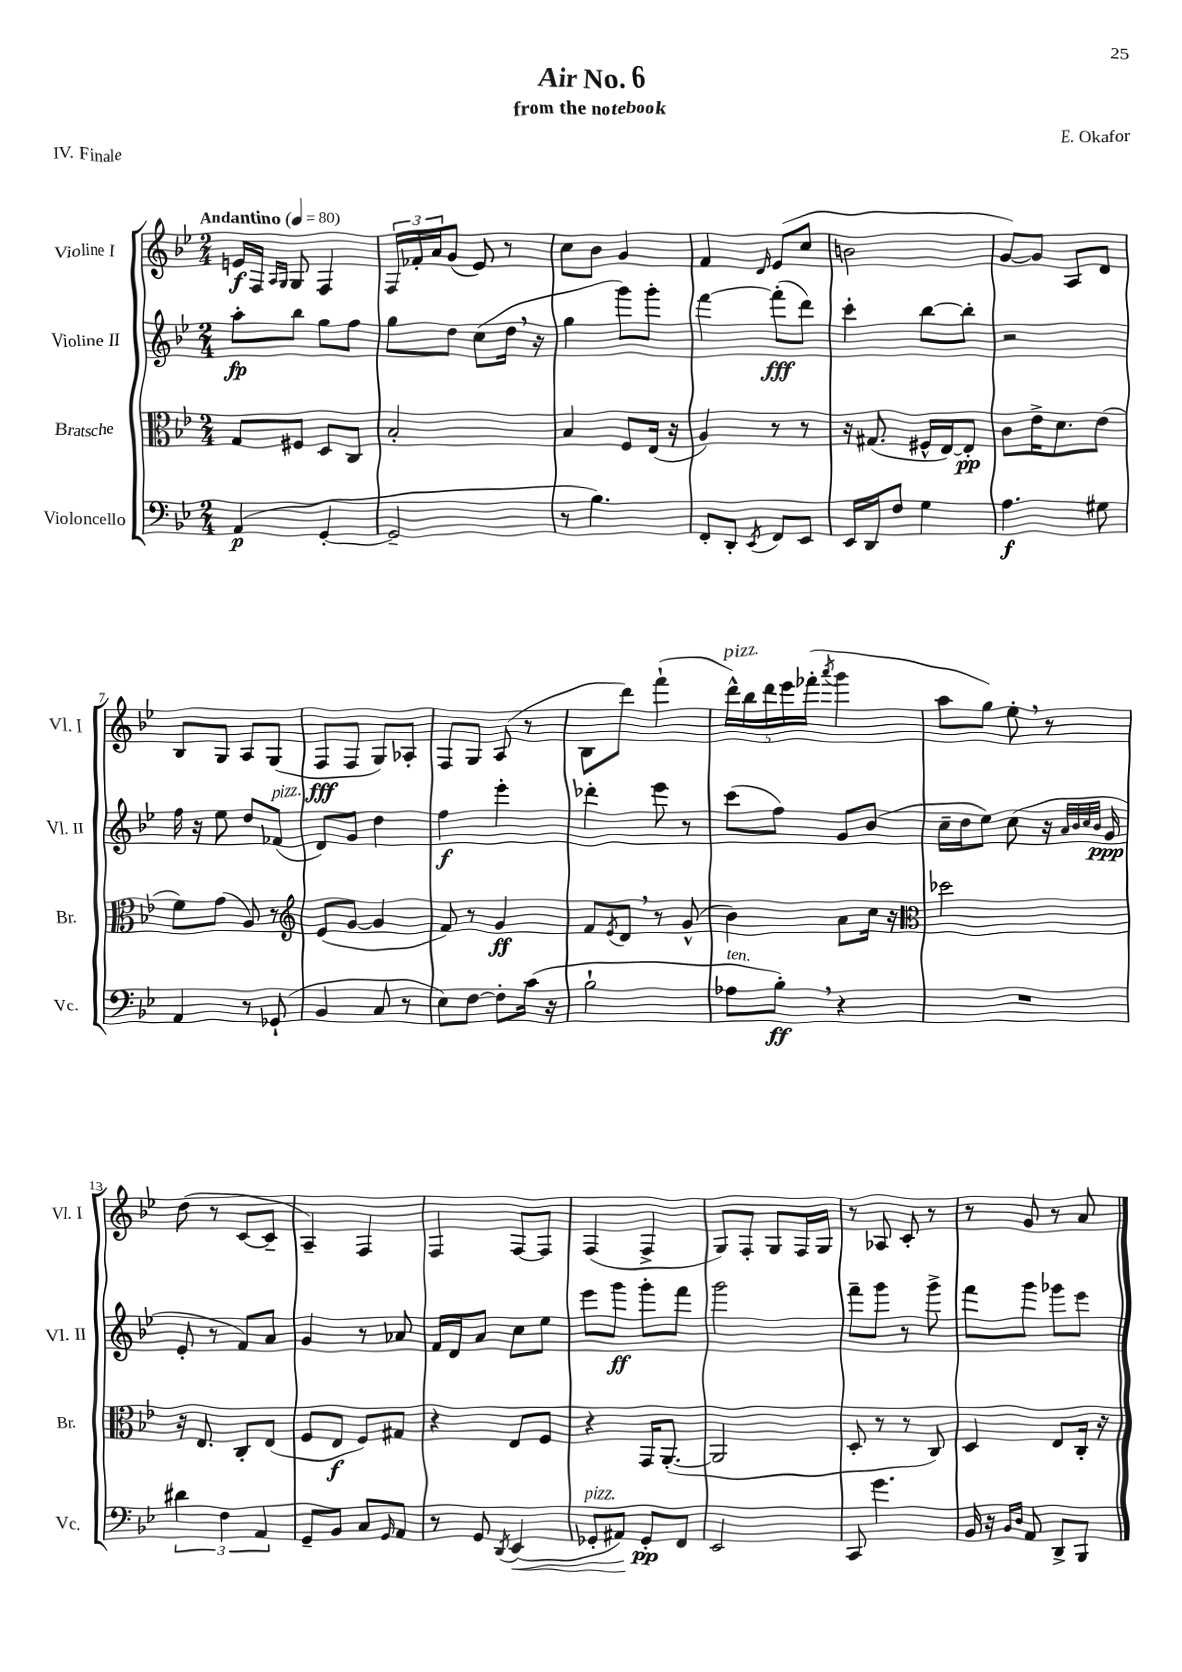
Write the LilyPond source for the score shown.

\header { title = "Air No. 6" composer = "E. Okafor" subtitle = "from the notebook" piece = "IV. Finale" }
<<
\new StaffGroup <<
\new Staff = "s0" \with { instrumentName = "Violine I" shortInstrumentName = "Vl. I" } {
    \clef treble \key bes \major \numericTimeSignature \time 2/4 \tempo "Andantino" 4 = 80
    e'16\f f16 \grace { a16 g16 } g8 f4 |
    \tuplet 3/2 { f16 fes'16-. a'16 } g'8( ees'8) r8 |
    c''8 bes'8 g'4 |
    f'4 \grace { d'16 } ees'8( c''8 |
    b'2 |
    g'8~) g'8 a8 d'8 |
    bes8 g8 a8 g8( |
    f8\fff f8 g8) aes8-. |
    f8 g8 a8( r8 |
    bes8 d'''8) f'''4-!( |
    \tuplet 5/4 { d'''16-^^\markup { \italic "pizz." }) bes''16 d'''16 ees'''16 fes'''16-.( } \acciaccatura { a'''8 } g'''4 |
    a''8 g''8) ees''8-. \breathe r8 |
    d''8( r8 c'8~ c'8-- |
    a4--) f4 |
    f4 f8~ f8 |
    f4( f4-> |
    g8) f8-. g8 f16 g16 |
    r8 aes8 c'8-. r8 |
    r8 g'8 r8 a'8 \bar "|." |
}
\new Staff = "s1" \with { instrumentName = "Violine II" shortInstrumentName = "Vl. II" } {
    \clef treble \key bes \major \numericTimeSignature \time 2/4
    a''8-.\fp bes''8 g''8 f''8 |
    g''8 d''8 c''8( d''16 \breathe r16 |
    g''4 g'''8) g'''8-. |
    f'''4~ f'''8-.\fff( d'''8) |
    c'''4-. bes''8~ bes''8-. |
    r2 |
    f''16 r16 ees''8 d''8 fes'8^\markup { \italic "pizz." }( |
    d'8) g'8 d''4 |
    f''4\f ees'''4-. |
    des'''4-. ees'''8 r8 |
    c'''8( f''8) g'8 bes'8( |
    c''16-- d''16 ees''8) c''8( r16 \grace { a'32 bes'32 c''32 bes'32 } g'16\ppp |
    ees'8-. r8 f'8) a'8 |
    g'4 r8 aes'8 |
    f'16 d'16 a'8 c''8 ees''8 |
    ees'''8 g'''8\ff g'''8-. f'''8 |
    g'''2 |
    f'''8-- g'''8 r8 g'''8-> |
    f'''8 g'''8 ges'''8 ees'''8 \bar "|." |
}
\new Staff = "s2" \with { instrumentName = "Bratsche" shortInstrumentName = "Br." } {
    \clef alto \key bes \major \numericTimeSignature \time 2/4
    g8 fis8 d8 c8 |
    bes2-. |
    bes4 f8 ees16( r16 |
    a4) r8 r8 |
    r16 gis8.( fis16-^ ees16~) ees8-.\pp |
    c'8 ees'16-> d'8. ees'8( |
    f'8) g'8( a8) r8 |
    \clef treble ees'8( g'8~ g'4 |
    f'8) r8 g'4\ff |
    f'8 \acciaccatura { ees'8 } d'8 \breathe r8 g'8-^( |
    bes'4) a'8 c''16 r16 |
    \clef alto des''2 |
    r16 ees8. c8-. ees8( |
    f8 ees8\f f8) gis8 |
    r4 ees8 f8 |
    r4 g,16 a,8.~-.( |
    a,2 |
    d8-. r8 r8 c8) |
    d4 ees8 c16-. r16 \bar "|." |
}
\new Staff = "s3" \with { instrumentName = "Violoncello" shortInstrumentName = "Vc." } {
    \clef bass \key bes \major \numericTimeSignature \time 2/4
    a,4\p( g,4~-. |
    g,2-- |
    r8 bes4.) |
    f,8-. d,8-. \acciaccatura { ees,8 } f,8 ees,8 |
    ees,16 d,16 f8 g4 |
    a4.\f gis8 |
    a,4 r8 ges,8-!( |
    bes,4 c8 r8 |
    ees8) f8~ f8-. c'16( r16 |
    bes2-! |
    aes8^\markup { \italic "ten." } bes8-.\ff) \breathe r4 |
    R2 |
    \tuplet 3/2 { dis'4 f4 a,4 } |
    g,8-- bes,8 c8 \grace { g,16 } a,8 |
    r8 g,8 \acciaccatura { d,8 } ees,4\<( |
    ges,8-.^\markup { \italic "pizz." } ais,8\!) ges,8-.\pp f,8 |
    ees,2 |
    c,8 g'4. |
    bes,16 r16 \grace { bes,16 d16 } a,8 d,8-> bes,,8 \bar "|." |
}
>>
>>
